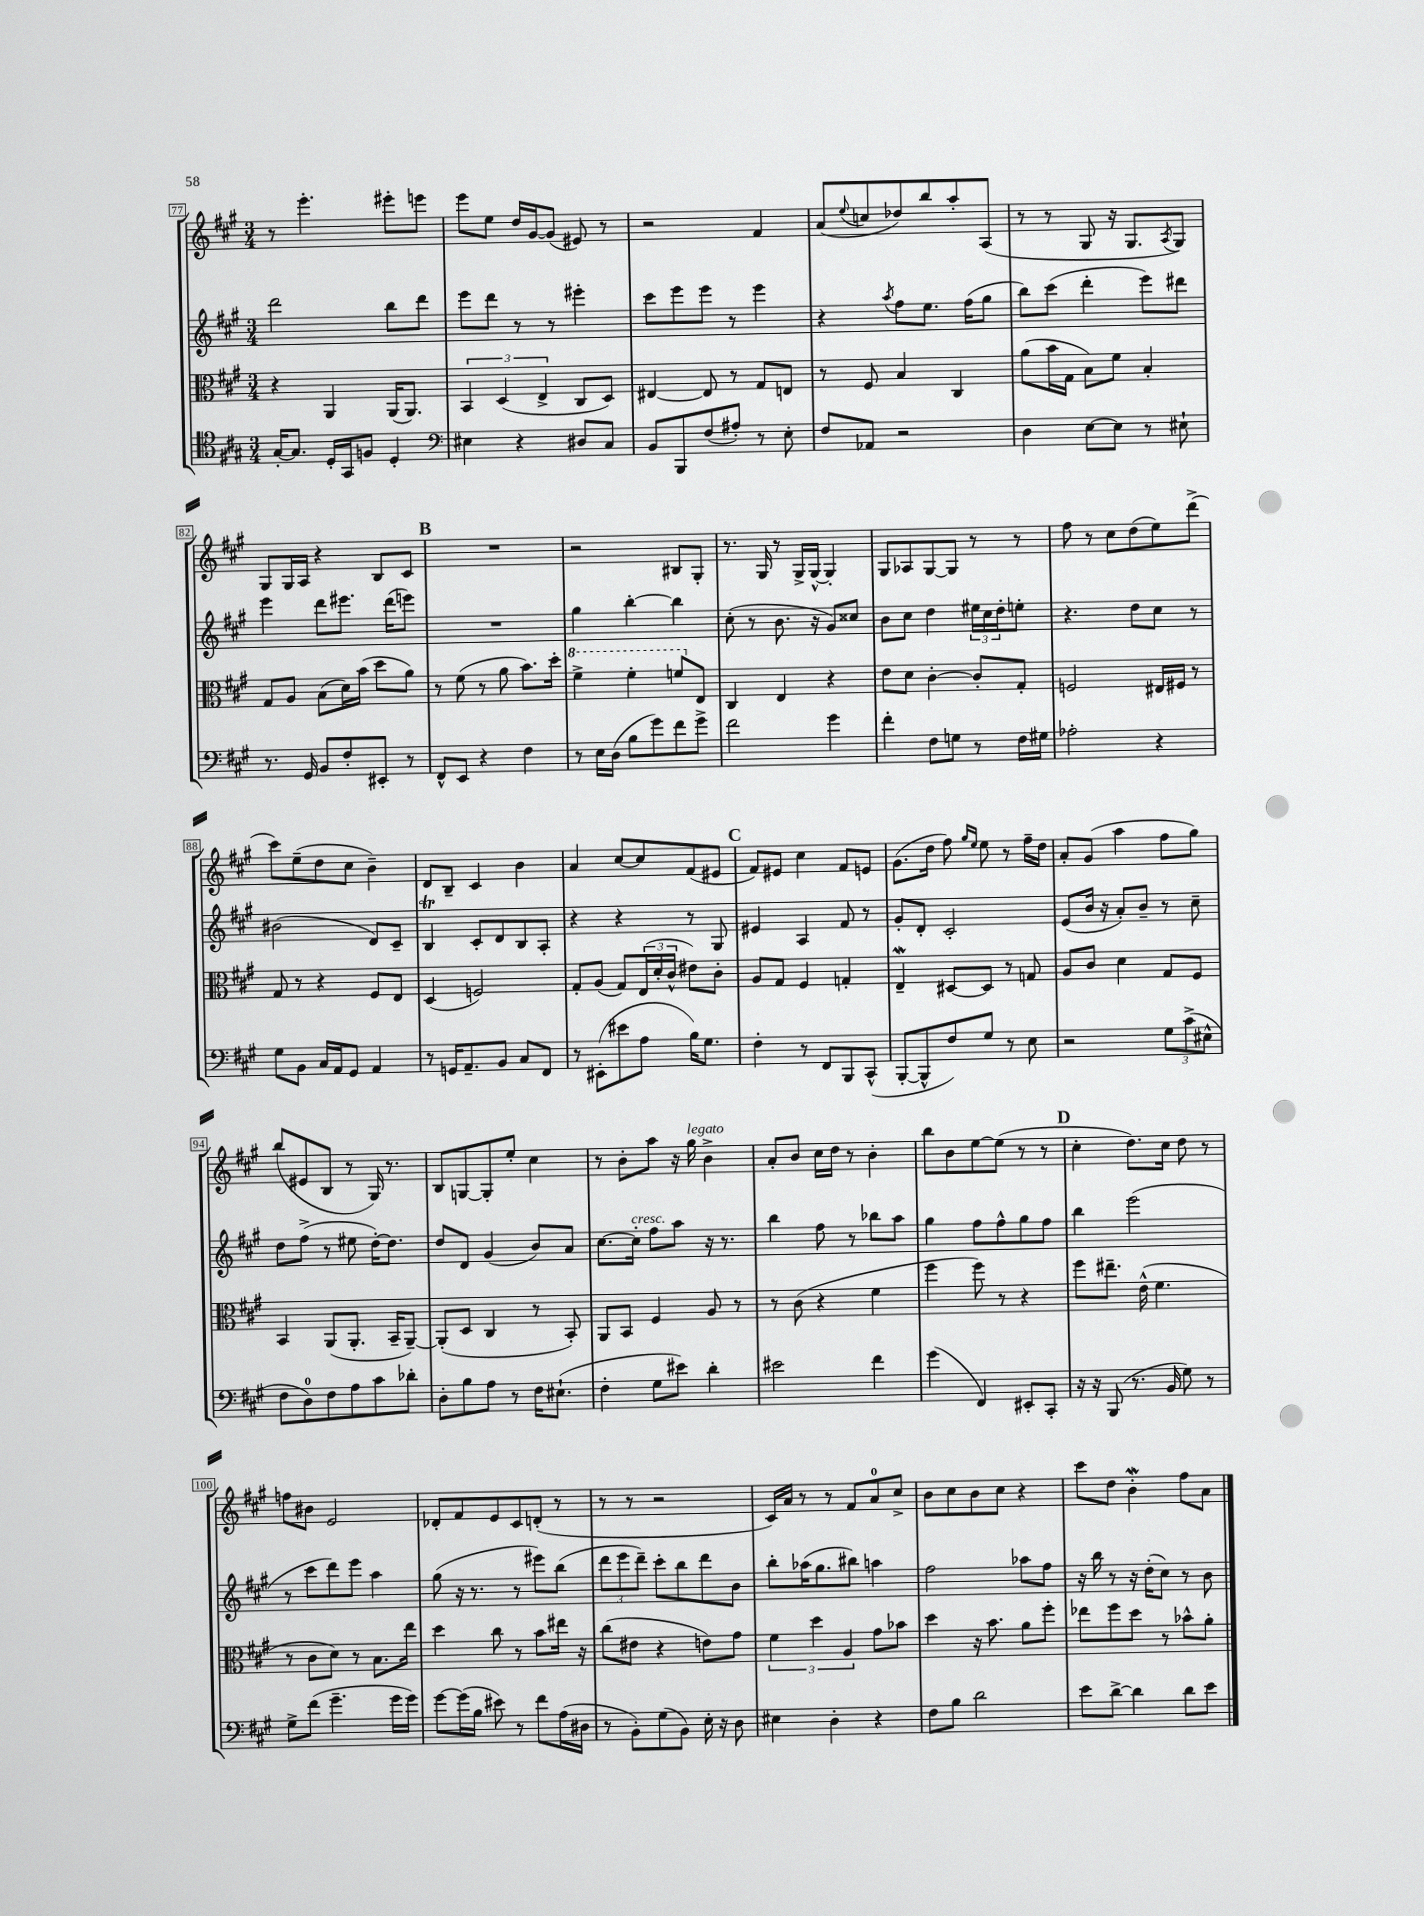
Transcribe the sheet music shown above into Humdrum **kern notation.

**kern	**kern	**kern	**kern
*staff4	*staff3	*staff2	*staff1
*clefC4	*clefC3	*clefG2	*clefG2
*k[f#c#g#]	*k[f#c#g#]	*k[f#c#g#]	*k[f#c#g#]
*M3/4	*M3/4	*M3/4	*M3/4
[16G#'	4r	2ddd	8r
8.G#]	.	.	.
.	.	.	4.eee'
16D'	4AA	.	.
16GG#	.	.	.
8F	.	.	.
4D'	(16AA	8bb	8eee#'
.	8.AA)	.	.
.	.	8ddd	8eee
=	=	=	=
*clefF4	*	*	*
4E#	6BB	8eee	8eee
.	.	8ddd	8ee
.	(6D	.	.
4r	.	8r	16dd
.	.	.	[16g#
.	6E^	.	.
.	.	8r	(8g#]
8D#	8C#	4eee#'	8e#)
8C#	8D)	.	8r
=	=	=	=
8BB	[4E#	8ccc#	2r
8BBB	.	8eee	.
(8F#	8E#]	8eee	.
8A#')	8r	8r	.
8r	8G#	4eee	4f#
8E'	8E	.	.
=	=	=	=
8F#	8r	4r	(8a
.	.	.	8qqee
8AA-	8F#	.	8cc
.	.	8qaa	.
2r	4B	8ff#	8dd-)
.	.	8.ee	8bb
.	4C#	.	8aa'
.	.	(16ff#	.
.	.	8gg#	(8A
=	=	=	=
4D	(8a	8bb)	8r
.	16b	(8ccc#	8r
.	16G#	.	.
[8E	8B)	4ddd'	8G#
8E]	8f#	.	16r
.	.	.	8.G#
8r	4B'	8eee)	.
.	.	.	8qA
8E#`	.	8ddd#	8G#)
=	=	=	=
8.r	8G#	4eee	8G#
.	8A	.	16G#
16GG#	.	.	16A
8BB	(8B	8ddd	4r
8F#'	16d)	8.eee#	.
.	(16b	.	.
8EE#'	8dd	.	8B
.	.	(16ddd	.
8r	8a)	8eee)	8c#
=	=	=	=
8FF#^^	8r	2.r	2.r
8EE	(8f#	.	.
4r	8r	.	.
.	8a	.	.
4F#	8.b)	.	.
.	16dd'	.	.
=	=	=	=
8r	4ff#^	4gg#	2r
16E	.	.	.
(16D	.	.	.
8B	4ff#'	[4bb'	.
8g#)	.	.	.
8f#	8ff	4bb]	8B#
8g#^	8E	.	8G#'
=	=	=	=
2f#	4C#	(8cc#'	8.r
.	.	8r	.
.	.	.	16G#
.	4E	8.b	8r
.	.	.	16G#^
.	.	16r	[16G#^^
4g#	4r	8g#)	4G#']
.	.	8cc##	.
=	=	=	=
4f#'	8e	8b	8G#
.	8d	8cc#	8A-
8F#	[4c#'	4dd	[8G#
8G	.	.	8G#]
8r	8c#']	24ee#	8r
.	.	24cc#	.
.	.	24dd'	.
16F#	8G#'	8ee'	8r
16G#	.	.	.
=	=	=	=
2A-'	2F	4.r	8ff#
.	.	.	8r
.	.	.	8cc#
.	.	8dd	(8dd
4r	16E#	8cc#	8ee)
.	16F#	.	.
.	8r	8r	(8ddd^
=	=	=	=
8G#	8G#	(2b#	8ccc#)
8BB	8r	.	(8ee~
16C#	4r	.	8dd
16AA	.	.	.
8GG#	.	.	8cc#
4AA	8F#	8d)	4b~)
.	8E	8c#~	.
=	=	=	=
8r	(4D	4B	8d
16GG	.	.	8B~
8.AA~	.	.	.
.	2F)	8c#'	4c#
8BB	.	8d	.
8C#	.	8B	4b
8FF#	.	8A'	.
=	=	=	=
8r	8G#'	4r	4a
(8EE#'	(8A	.	.
8e#	8G#)	4r	[8cc#
8A	(24E	.	8cc#]
.	24d'	.	.
.	24c#^^	.	.
16B)	8e#)	8r	(8f#
8.G#	.	.	.
.	8c#'	8G#	8e#
=	=	=	=
4F#'	8A	4e#	8f#)
.	8G#	.	8e#
8r	4F#	4A	4cc#
8FF#	.	.	.
8BBB	4G'	8f#	8f#
(8CC#^^	.	8r	8e
=	=	=	=
[8BBB'	4E~	8g#'	(8.g#
8BBB^^]	.	8d'	.
.	.	.	16dd
8F#)	[8D#	2c#'	8ff#)
.	.	.	16qqgg#
.	.	.	16qqee
8G#	8D#]	.	8ee
8r	8r	.	8r
8E	8G	.	16ff#~
.	.	.	16dd
=	=	=	=
2r	8A	(8e	8a'
.	8c#	16b	(8g#
.	.	16r	.
.	4d	8a')	4aa
.	.	8b~	.
12G#	8G#	8r	8ff#
(12c#^	.	.	.
.	8F#	8cc#~	8gg#)
12E#^^	.	.	.
=	=	=	=
8F#	4BB	8dd	(8bb
8D)	.	(8ff#^	8e#
8F#	(8AA	8r	8B
8A	8.AA'	8ee#	8r
8c#	.	[16dd')	16G#)
.	16BB~	8.dd]	8.r
8d-'	[8AA~)	.	.
=	=	=	=
8D'	(8AA']	8dd	8B
8B	8D	8d	[8G
8A	4C#	(4g#	8G']
8r	.	.	8ee'
16F#	8r	8b)	4cc#
(8.E#`	.	.	.
.	8BB')	8a	.
=	=	=	=
4F#'	8AA	[8.cc#	8r
.	8BB	.	8b'
.	.	16cc#']	.
8G#	4F#	8ff#	8aa
8e#)	.	8aa	16r
.	.	.	16gg#
4d'	8A	16r	4b^
.	.	8.r	.
.	8r	.	.
=	=	=	=
2e#	8r	4bb	8a'
.	(8c#	.	8b
.	4r	8ff#	16cc#
.	.	.	16dd
.	.	8r	8r
4f#	4f#	8bb-	4b'
.	.	8aa	.
=	=	=	=
(4g#	4ff#	4gg#	8bb
.	.	.	8b
4FF#)	8ff#)	8ff#	[8ee
.	8r	8ff#^^	(8ee]
8EE#'	4r	8gg#	8r
8CC#'	.	8ff#	8r
=	=	=	=
16r	8ff#	4bb	4cc#'
16r	.	.	.
(8BBB	8.ee#~	.	.
8.r	.	(2eee	8.dd)
.	(16e^^	.	.
.	4.f#	.	.
16BB	.	.	16cc#
8G#)	.	.	8dd
8r	.	.	8r
=	=	=	=
8G#^	8r	8r	8ff
(8f#	8c#	8ccc#	8b#
4.g#~	8d)	8ddd)	2e
.	8r	8eee	.
.	8.B	4aa	.
16g#	.	.	.
16g#)	16ee	.	.
=	=	=	=
[8g#	4dd	(8gg#	8d-'
(16g#]	.	16r	8f#
16B	.	8.r	.
8e#)	8cc#	.	8e
8r	8r	8r	8c#
8f#	8b	8eee#)	(8d'
(16A	16ee#	(8bb	8r
16D#	16r	.	.
=	=	=	=
8r	(8cc#	12ddd	8r
.	.	12eee	.
8BB')	8e#	.	8r
.	.	12ddd~)	.
(8G#	4r	8ccc#'	2r
8BB)	.	8bb	.
16E'	8e)	8ddd	.
16r	.	.	.
8D	8g#	8b	.
=	=	=	=
4E#	6f#	8bb'	16c#)
.	.	.	16a
.	.	(16aa-	8r
.	6dd	.	.
.	.	8.gg#	.
4D'	.	.	8r
.	6A	.	.
.	.	8bb#)	8f#
4r	8g#	4aa	8a
.	8b-	.	8cc#^
=	=	=	=
8F#	4dd	2ff#	8b
8B	.	.	8cc#
2d	16r	.	8b
.	8.b	.	.
.	.	.	8cc#
.	8a	8aa-	4r
.	8ff#'	8ff#	.
=	=	=	=
8e	8ee-	16r	8ccc#
.	.	16bb	.
[8d^	8ff#	8r	8dd
4d]	8dd	16r	4b'
.	.	(16dd'	.
.	8r	8cc#)	.
8d	8b-^^	8r	8ff#
8e	8a'	8b	8a
==	==	==	==
*-	*-	*-	*-
